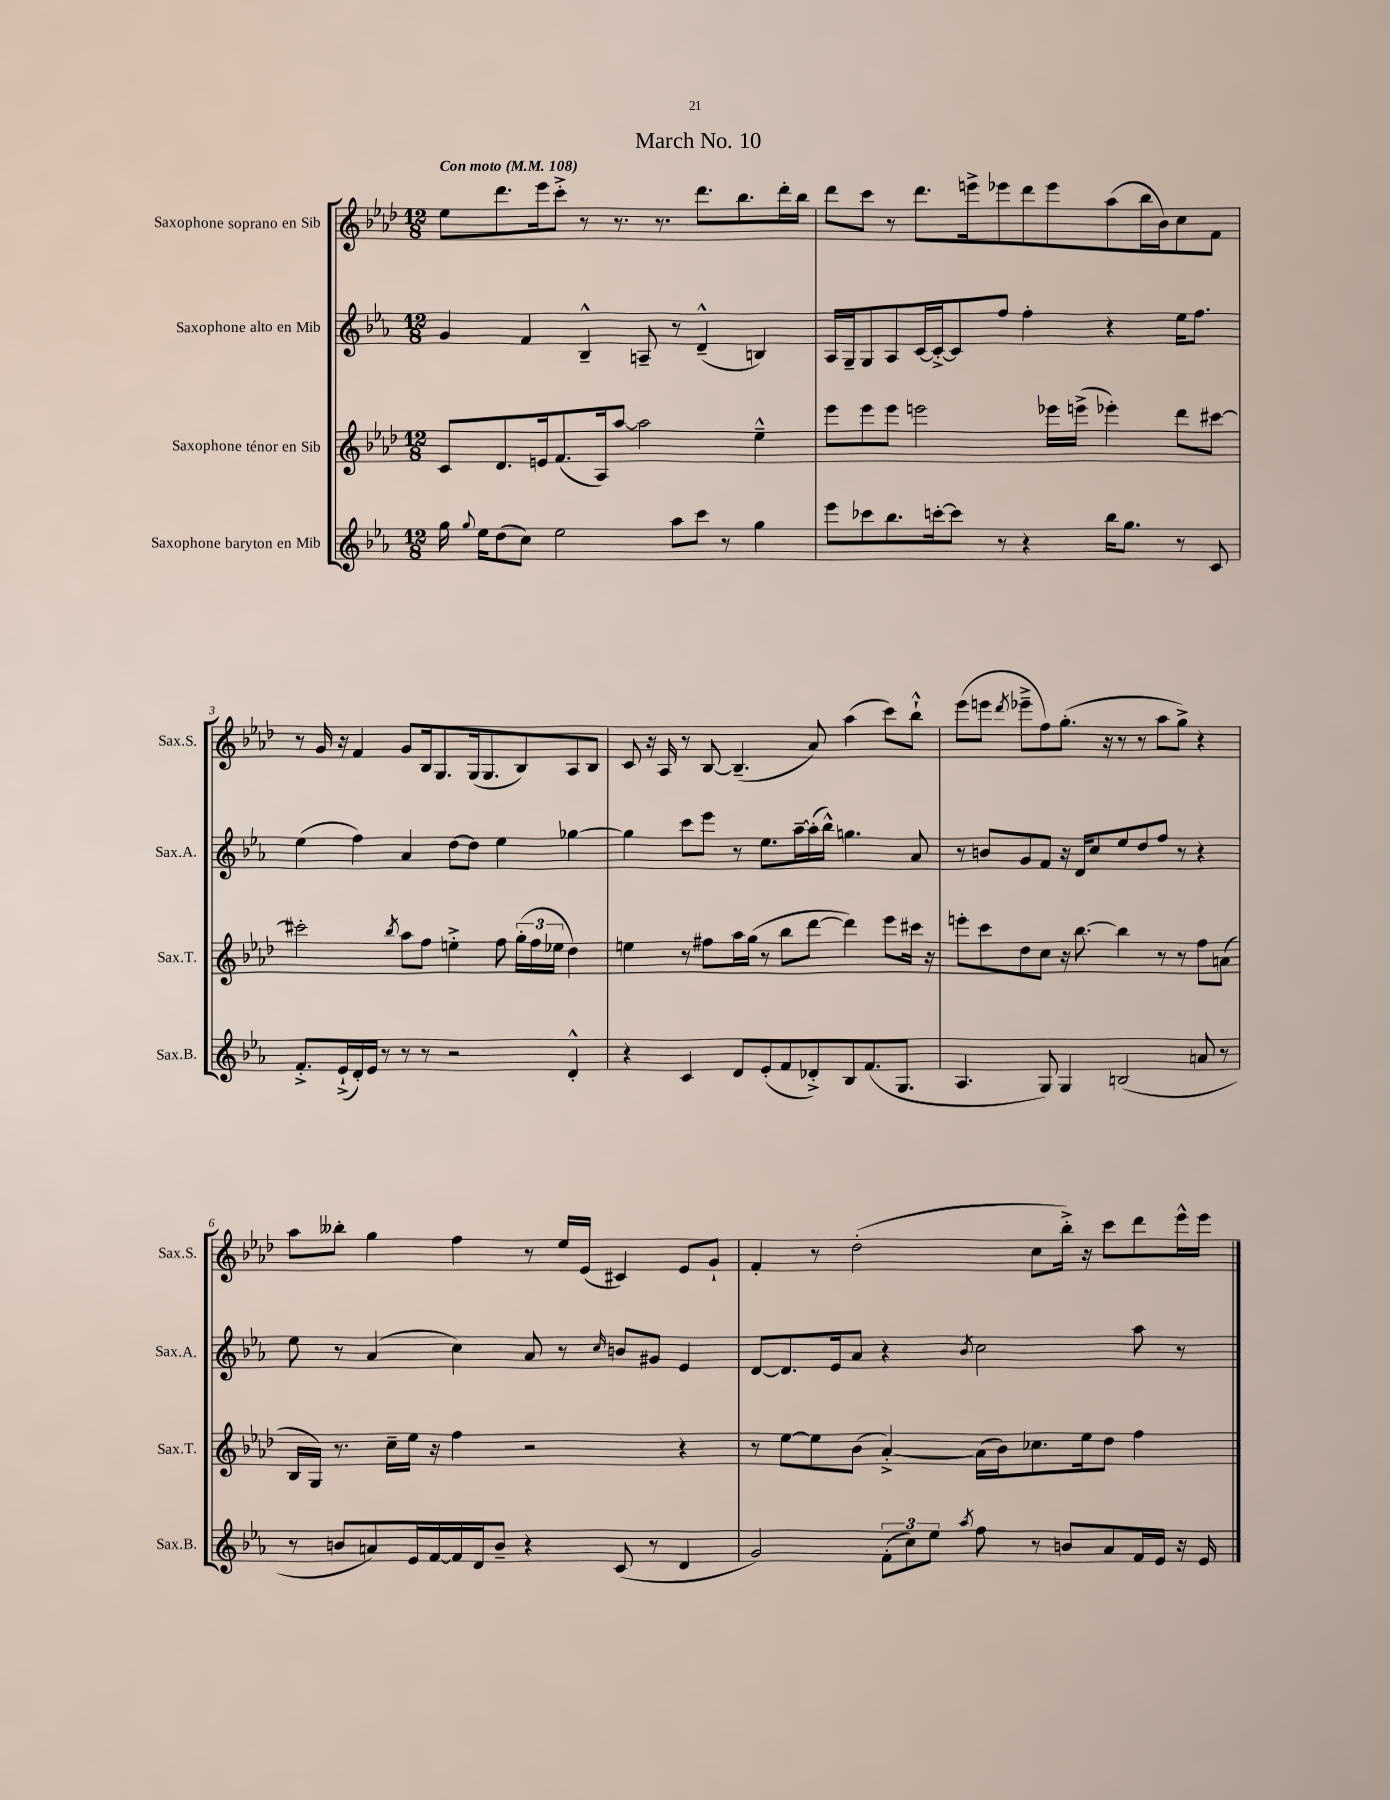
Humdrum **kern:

**kern	**kern	**kern	**kern
*part4	*part3	*part2	*part1
*staff4	*staff3	*staff2	*staff1
*I"Saxophone baryton en Mib	*I"Saxophone ténor en Sib	*I"Saxophone alto en Mib	*I"Saxophone soprano en Sib
*I'Sax.B.	*I'Sax.T.	*I'Sax.A.	*I'Sax.S.
*clefG2	*clefG2	*clefG2	*clefG2
*k[b-e-a-]	*k[b-e-a-d-]	*k[b-e-a-]	*k[b-e-a-d-]
*M12/8	*M12/8	*M12/8	*M12/8
*MM108	*MM108	*MM108	*MM108
=1	=1	=1	=1
!	!	!	!LO:TX:a:B:t=Con moto
16gg\	8c/L	4g/	8ee-\L
8qqgg/	.	.	.
16ee-\KL	.	.	.
(8dd\	8.d-/	.	8.ddd-\
8cc\J)	.	4f/	.
.	16en/k	.	16eee-\k
2ee-\	(8.f/	.	8ccc'^\J
.	.	4B-~^^/	8r
.	16A-/k)	.	.
.	[8aa-/J	.	8.r
.	2aa-\]	8An~/	.
.	.	.	8.r
8aa-\L	.	8r	.
8ccc\J	.	(4d~^^/	8.ddd-\L
8r	.	.	.
.	.	.	8.bb-\
4gg\	4ee-~^^\	4Bn/)	.
.	.	.	16ddd-'\L
.	.	.	16bb-\JJ
=2	=2	=2	=2
8eee-\L	8eee-\L	16A-/LL	8ddd-\L
.	.	16G~/J	.
8ccc-X\	8eee-\	8G/	8ccc\J
8.bb-\	8eee-\J	8A-/	8r
.	2eeen\	[16c/L	8.ddd-\L
[16cccn'\k	.	16c'^/J_	.
8ccc\J]	.	8c/]	.
.	.	.	16eeen^\k
8r	.	8ff/J	8eee-X\
4r	.	4ff'\	8ddd-\
.	16eee-X\LL	.	8eee-\
.	(16eeen^\JJ	.	.
16bb-\KL	4eee-X'\)	4r	(8aa-\
8.gg\J	.	.	.
.	.	.	16bb-\L
.	.	.	16b-\J)
8r	8ddd-\L	16ee-\KL	8cc\
.	.	8.ff\J	.
8c/	[8ccc#X\J	.	8f\J
!!LO:LB:g=z
=3	=3	=3	=3
8.f'^/L	2ccc#X'\]	(4ee-\	8r
.	.	.	16g/
(16e-`^/L	.	.	16r
16d'/)	.	4ff\)	4f/
16e-/JJ	.	.	.
8r	.	.	.
.	8qbb-/	.	.
8r	8aa-\L	4a-/	8g/L
8r	8ff\J	.	16B-/k
.	.	.	8.G/
2r	4een'^\	[8dd\L	.
.	.	8dd\J]	(16G/k
.	.	.	8.G/
.	8ff\	4ee-\	.
.	(24gg'\LL	.	8B-/)
.	24ff\	.	.
.	24ee-X\JJ	.	.
4d'^^/	4dd-\)	[4gg-X\	8A-/
.	.	.	8B-/J
=4	=4	=4	=4
4r	4een\	4gg-\]	8c/
.	.	.	16r
.	.	.	16A-/
4c/	8r	8ccc\L	8r
.	8ff#X\L	8eee-\J	[8B-/
8d/L	16aa-\L	8r	(4.B-~/]
.	(16gg\JJ	.	.
(8e-'/	8r	8.ee-\L	.
8f/	8bb-\L	.	.
.	.	[16aa-~\L	.
8d-X'^/)	[8ddd-\J	(16aa-'\]	8a-/)
.	.	16bb-^^\JJ)	.
8B-/	4ddd-\])	4.ggn\	(4aa-\
(8.f/	.	.	.
.	8eee-\L	.	8ccc\L)
8.G/J	.	.	.
.	16ccc#X\Jk	8a-/	8bb-`^^\J
.	16r	.	.
=5	=5	=5	=5
4.A-/	8eeen'\L	8r	(8eee-\L
.	8ccc\	8bn/L	8eeen\J
.	.	.	8qddd-/
.	8dd-\	8g/	8eee-X~^\L
8G/)	8cc\J	8f/J	8ff\)
4G/	16r	16r	(8.gg'\J
.	[8.bb-\	16d/KL	.
.	.	8cc/	.
.	.	.	16r
(2Bn/	4bb-\]	8ee-/	8r
.	.	8dd/	8r
.	8r	8ff/J	8aa-\L
.	8r	8r	8gg^\J)
8an/	8ff\L	4r	4r
8r	(8an\J	.	.
!!LO:LB:g=z
=6	=6	=6	=6
8r	16B-/LL	8ee-\	8aa-\L
.	16G/JJ)	.	.
8bn/L	8.r	8r	8bb--X'\J
8an/)	.	(4a-/	4gg\
.	16cc~\LL	.	.
16e-/L	16ee-\JJ	.	.
[16f/	16r	.	.
16f/]	4ff\	4cc\)	4ff\
16d/J	.	.	.
8b~/J	.	.	.
4r	2r	8a-/	8r
.	.	8r	16ee-/LL
.	.	.	(16e-/JJ
.	.	16qqcc/	.
(8c/	.	8bn/L	4c#X/)
8r	.	8g#X/J	.
4d/	4r	4e-/	8e-/L
.	.	.	8g`/J
=7	=7	=7	=7
2g/)	8r	[8d/L	4f'/
.	[8ee-\L	8.d/]	.
.	8ee-\]	.	8r
.	.	16e-/k	.
.	(8b-\J	8a-/J	(2dd-'\
(12f'\L	[4a-'^/)	4r	.
12cc\)	.	.	.
12ee-\J	.	.	.
8qaa-/	.	8qb-/	.
8ff\	(16a-\LL]	2cc\	.
.	16b-\J)	.	.
8r	8.cc-X\	.	8cc\L
8bn/L	.	.	16bb-'^\Jk)
.	16ee-\k	.	16r
8a-/	8dd-\J	.	8ccc\L
16f/L	4ff\	8aa-\	8ddd-\
16e-/JJ	.	.	.
16r	.	8r	16eee-^^\L
16e-/	.	.	16eee-\JJ
==	==	==	==
*-	*-	*-	*-
